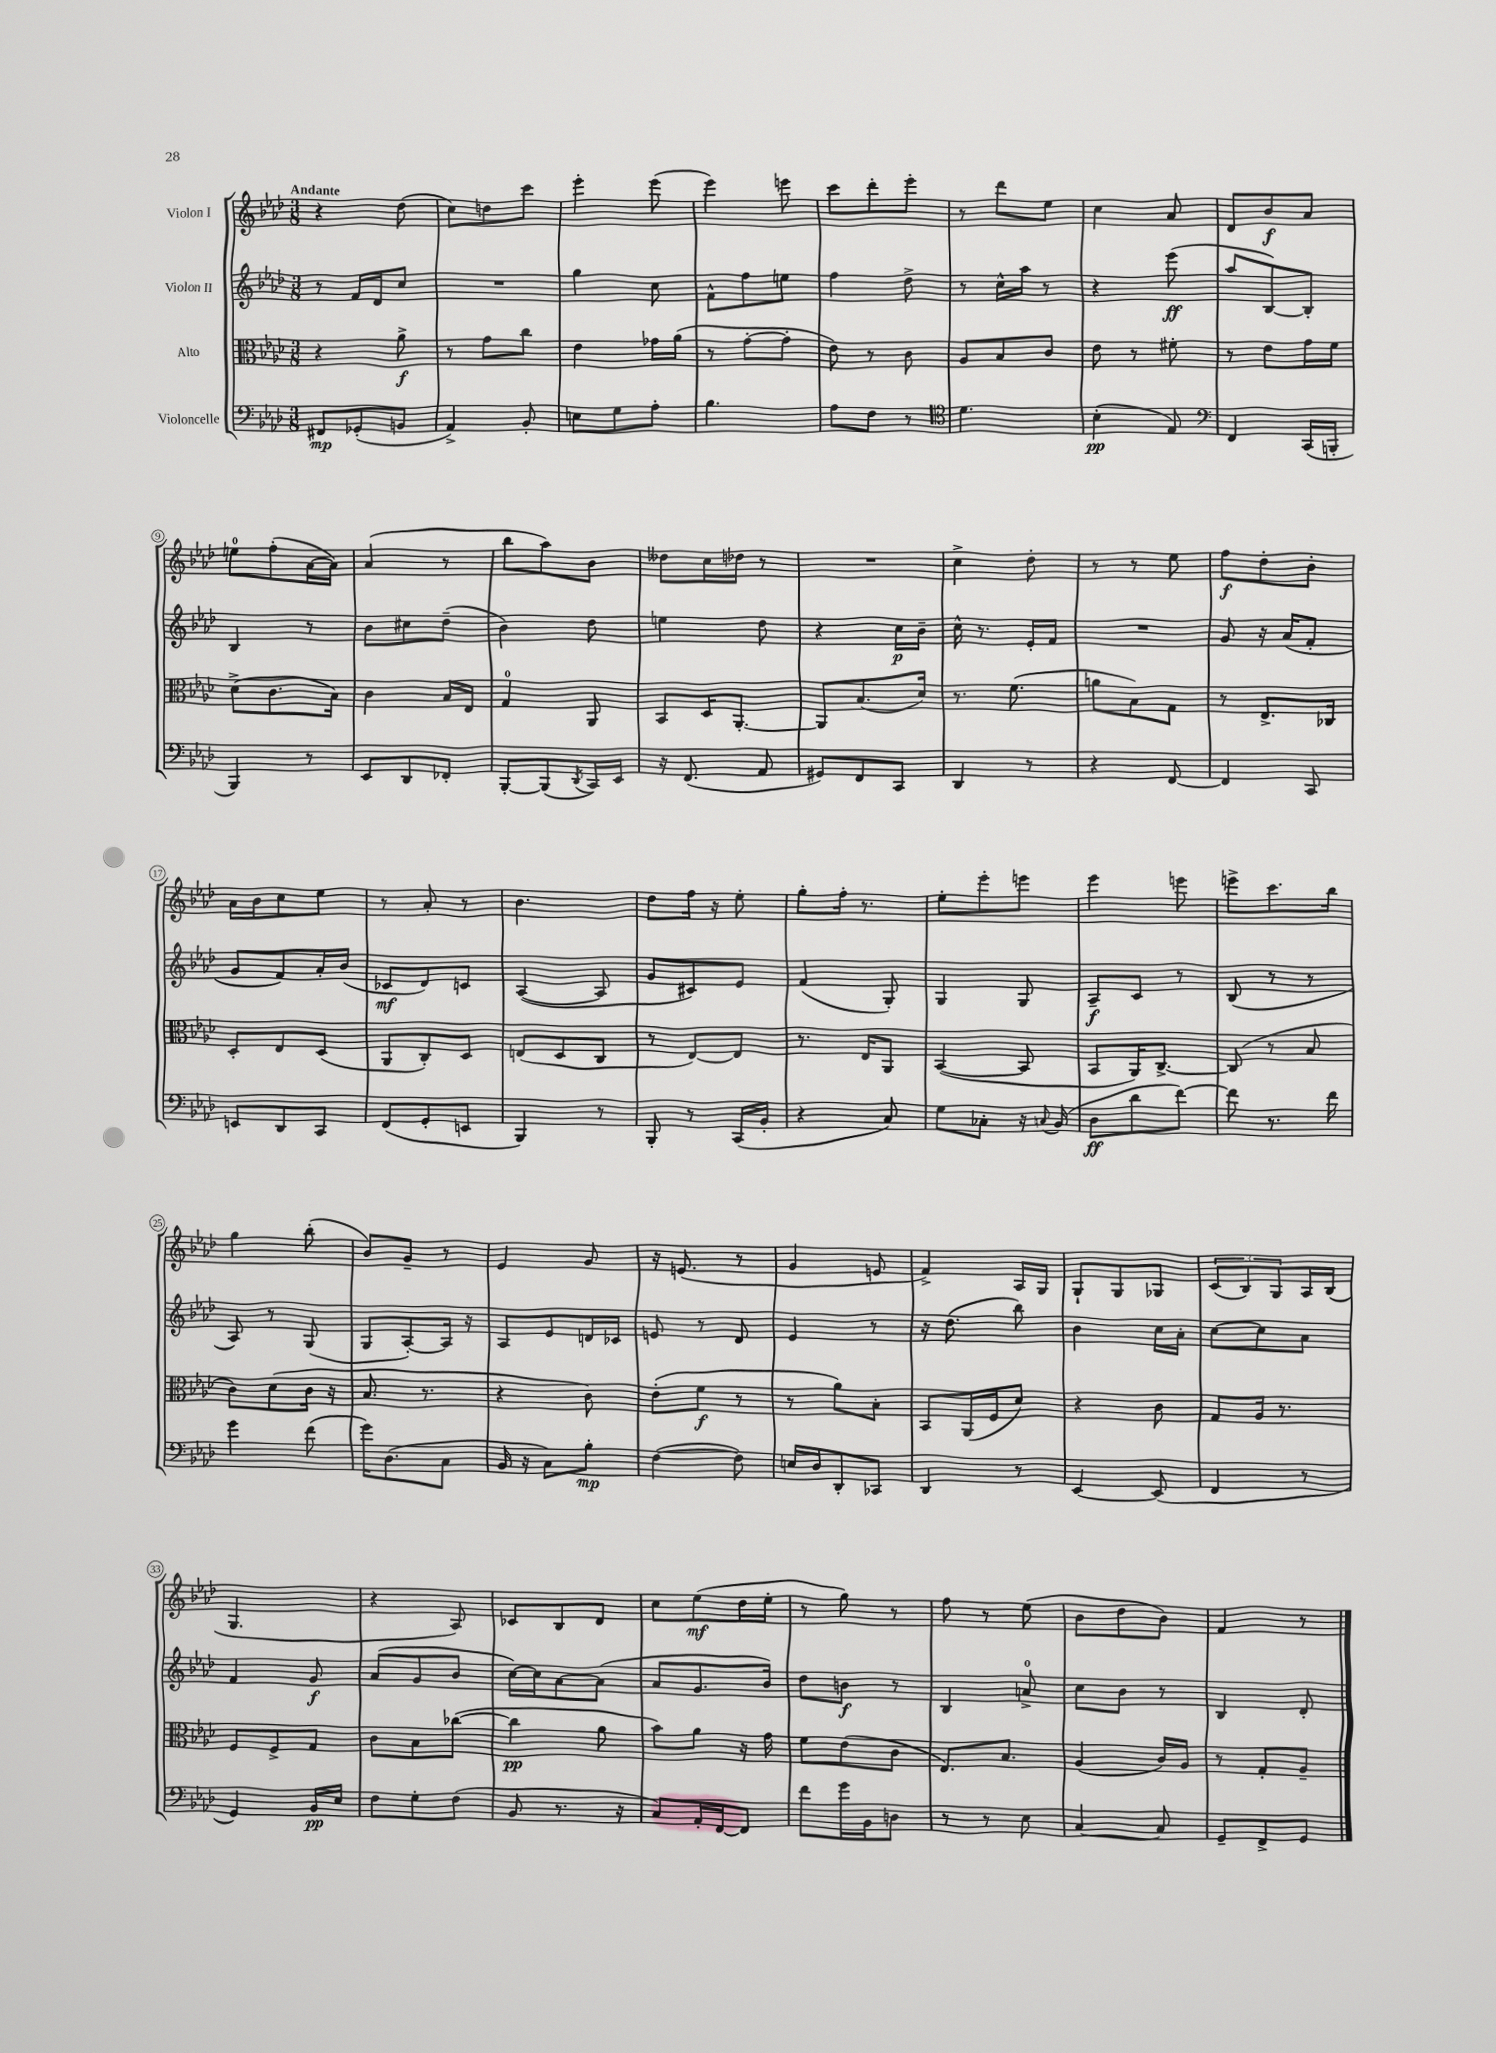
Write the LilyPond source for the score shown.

<<
\new StaffGroup <<
\new Staff = "s0" \with { instrumentName = "Violon I" } {
    \clef treble \key aes \major \numericTimeSignature \time 3/8 \tempo "Andante"
    r4 des''8( |
    c''8) d''8 c'''8 |
    ees'''4-. ees'''8( |
    ees'''4) e'''8 |
    c'''8 des'''8-. ees'''8-. |
    r8 des'''8 ees''8 |
    c''4 aes'8 |
    des'8 bes'8\f aes'8 |
    e''8-0 f''8-.( aes'16~ aes'16) |
    aes'4( r8 |
    bes''8 aes''8) bes'8 |
    deses''8 c''16 des''16 r8 |
    R4. |
    c''4-> des''8-. |
    r8 r8 ees''8 |
    f''8\f des''8-. bes'8-. |
    aes'16 bes'16 c''8 ees''8 |
    r8 aes'8-. r8 |
    bes'4. |
    des''8 f''16 r16 ees''8-. |
    g''8-. f''16-. r8. |
    ees''8-. ees'''8-. e'''8 |
    ees'''4 e'''8 |
    e'''8-> c'''8. bes''16 |
    g''4 bes''8-.( |
    bes'8) g'8-- r8 |
    ees'4 g'8 |
    r16 e'8.( r8 |
    g'4 e'8 |
    f'4->) aes16 g16 |
    g8-! g8 ges8 |
    \tuplet 3/2 { c'8( bes8) g8 } aes16 bes16( |
    g4. |
    r4 aes8) |
    ces'8 bes8 des'8 |
    c''8 ees''8\mf( des''16 ees''16-. |
    r8 g''8) r8 |
    f''8 r8 ees''8( |
    bes'8 des''8 bes'8) |
    f'4 r8 \bar "|." |
}
\new Staff = "s1" \with { instrumentName = "Violon II" } {
    \clef treble \key aes \major \numericTimeSignature \time 3/8
    r8 f'16 des'16 c''8 |
    R4. |
    g''4 c''8 |
    f'8-^ f''8 e''8 |
    f''4 des''8-> |
    r8 c''16-^ aes''16 r8 |
    r4 ees'''8\ff( |
    aes''8 bes8~) bes8-. |
    bes4 r8 |
    bes'8 cis''8 des''8--( |
    bes'4) des''8 |
    e''4 des''8 |
    r4 c''16\p bes'16-- |
    c''16-^ r8. ees'16-. f'16 |
    R4. |
    g'8 r16 aes'16( f'8-. |
    g'8 f'8) aes'16-. bes'16( |
    ces'8\mf des'8) c'8 |
    aes4~( aes8 |
    g'8 cis'8) ees'8 |
    f'4( g8-.) |
    g4 g8 |
    aes8--\f c'8 r8 |
    bes8( r8 r8 |
    aes8) r8 g8( |
    g8 aes8~-.) aes16 r16 |
    aes8 ees'8 d'16 ces'16 |
    e'8 r8 des'8 |
    ees'4 r8 |
    r16 des''8.( bes''8) |
    bes'4 c''16 aes'16-. |
    c''8~ c''8 aes'8 |
    f'4 g'8\f |
    aes'8( g'8 bes'8 |
    c''16~) c''16 aes'8~ aes'8( |
    aes'8 g'8. bes'16) |
    des''8 b'8\f r8 |
    bes4 a'8-0-> |
    c''8 bes'8 r8 |
    bes4 des'8-. \bar "|." |
}
\new Staff = "s2" \with { instrumentName = "Alto" } {
    \clef alto \key aes \major \numericTimeSignature \time 3/8
    r4 aes'8->\f |
    r8 g'8 c''8 |
    ees'4 ges'16 aes'16( |
    r8 g'8~-. g'8-. |
    ees'8) r8 c'8 |
    aes8 bes8 c'8 |
    ees'8 r8 fis'8-. |
    r8 ees'8 g'16 f'16 |
    des'8->( c'8. bes16) |
    c'4 bes16 ees16 |
    g4-0 aes,8 |
    bes,8 des16 aes,8.~-. |
    aes,8 bes8.( des'16) |
    r8. f'8.( |
    a'8 bes8) g8 |
    r8 ees8.-> ces16 |
    des8-. ees8 des8( |
    aes,8 c8-.) des8 |
    e8( des8 c8 |
    r8 ees8~) ees8 |
    r8. ees16 aes,8 |
    bes,4~( bes,8 |
    bes,8 aes,16) c8.~-> |
    c8( r8 bes8 |
    c'8) des'8( c'16 r16 |
    bes8. r8. |
    r4 c'8) |
    ees'8-.( f'8\f r8 |
    r8 aes'8) bes8-. |
    bes,8 aes,16( f16 des'8) |
    r4 c'8 |
    g8 aes16 r8. |
    f8 f8-> g8 |
    c'8 bes8 ces''8~( |
    ces''4\pp aes'8 |
    bes'8) aes'8 r16 g'16 |
    f'8 ees'8( c'8 |
    ees8.) bes8. |
    aes4( c'16) aes16 |
    r8 g8-. aes8-- \bar "|." |
}
\new Staff = "s3" \with { instrumentName = "Violoncelle" } {
    \clef bass \key aes \major \numericTimeSignature \time 3/8
    fis,8\mp ges,8-.( b,8 |
    aes,4->) bes,8-. |
    e8 g8 aes8-. |
    bes4. |
    aes8 f8 r8 |
    \clef tenor des'4. |
    bes4-.\pp( ees8) |
    \clef bass f,4 c,16( b,,16-. |
    bes,,4) r8 |
    ees,8 des,8 fes,8-. |
    bes,,8~-. bes,,8( \acciaccatura { des,8 } c,16) ees,16 |
    r16 f,8.( aes,8 |
    gis,8) f,8 c,8 |
    des,4 r8 |
    r4 f,8~ |
    f,4 c,8 |
    e,8 des,8 c,8 |
    f,8( g,8-. e,8 |
    bes,,4) r8 |
    bes,,8-. r8 c,16( bes,16-. |
    r4 c8) |
    g8 ces8-. r16 \appoggiatura { c8 } bes,16( |
    des8\ff des'8 f'8~) |
    f'8 r8. f'16 |
    g'4 f'8( |
    g'16) des8.( c8 |
    bes,16 r16 c8) bes8-.\mp |
    f4~( f8) |
    e16 des16 des,8-. ces,8 |
    des,4 r8 |
    ees,4~ ees,8( |
    f,4 r8 |
    g,4) bes,16\pp ees16 |
    f8 g8-. f8( |
    bes,8 r8. r16 |
    c8) aes,16-. f,16~ f,8 |
    f'8 g'16 bes,16 d8 |
    r8 r8 ees8 |
    c4~ c8 |
    g,8-- f,8-> g,8 \bar "|." |
}
>>
>>
\layout { \context { \Score \override BarNumber.stencil = #(make-stencil-circler 0.1 0.3 ly:text-interface::print) } }
